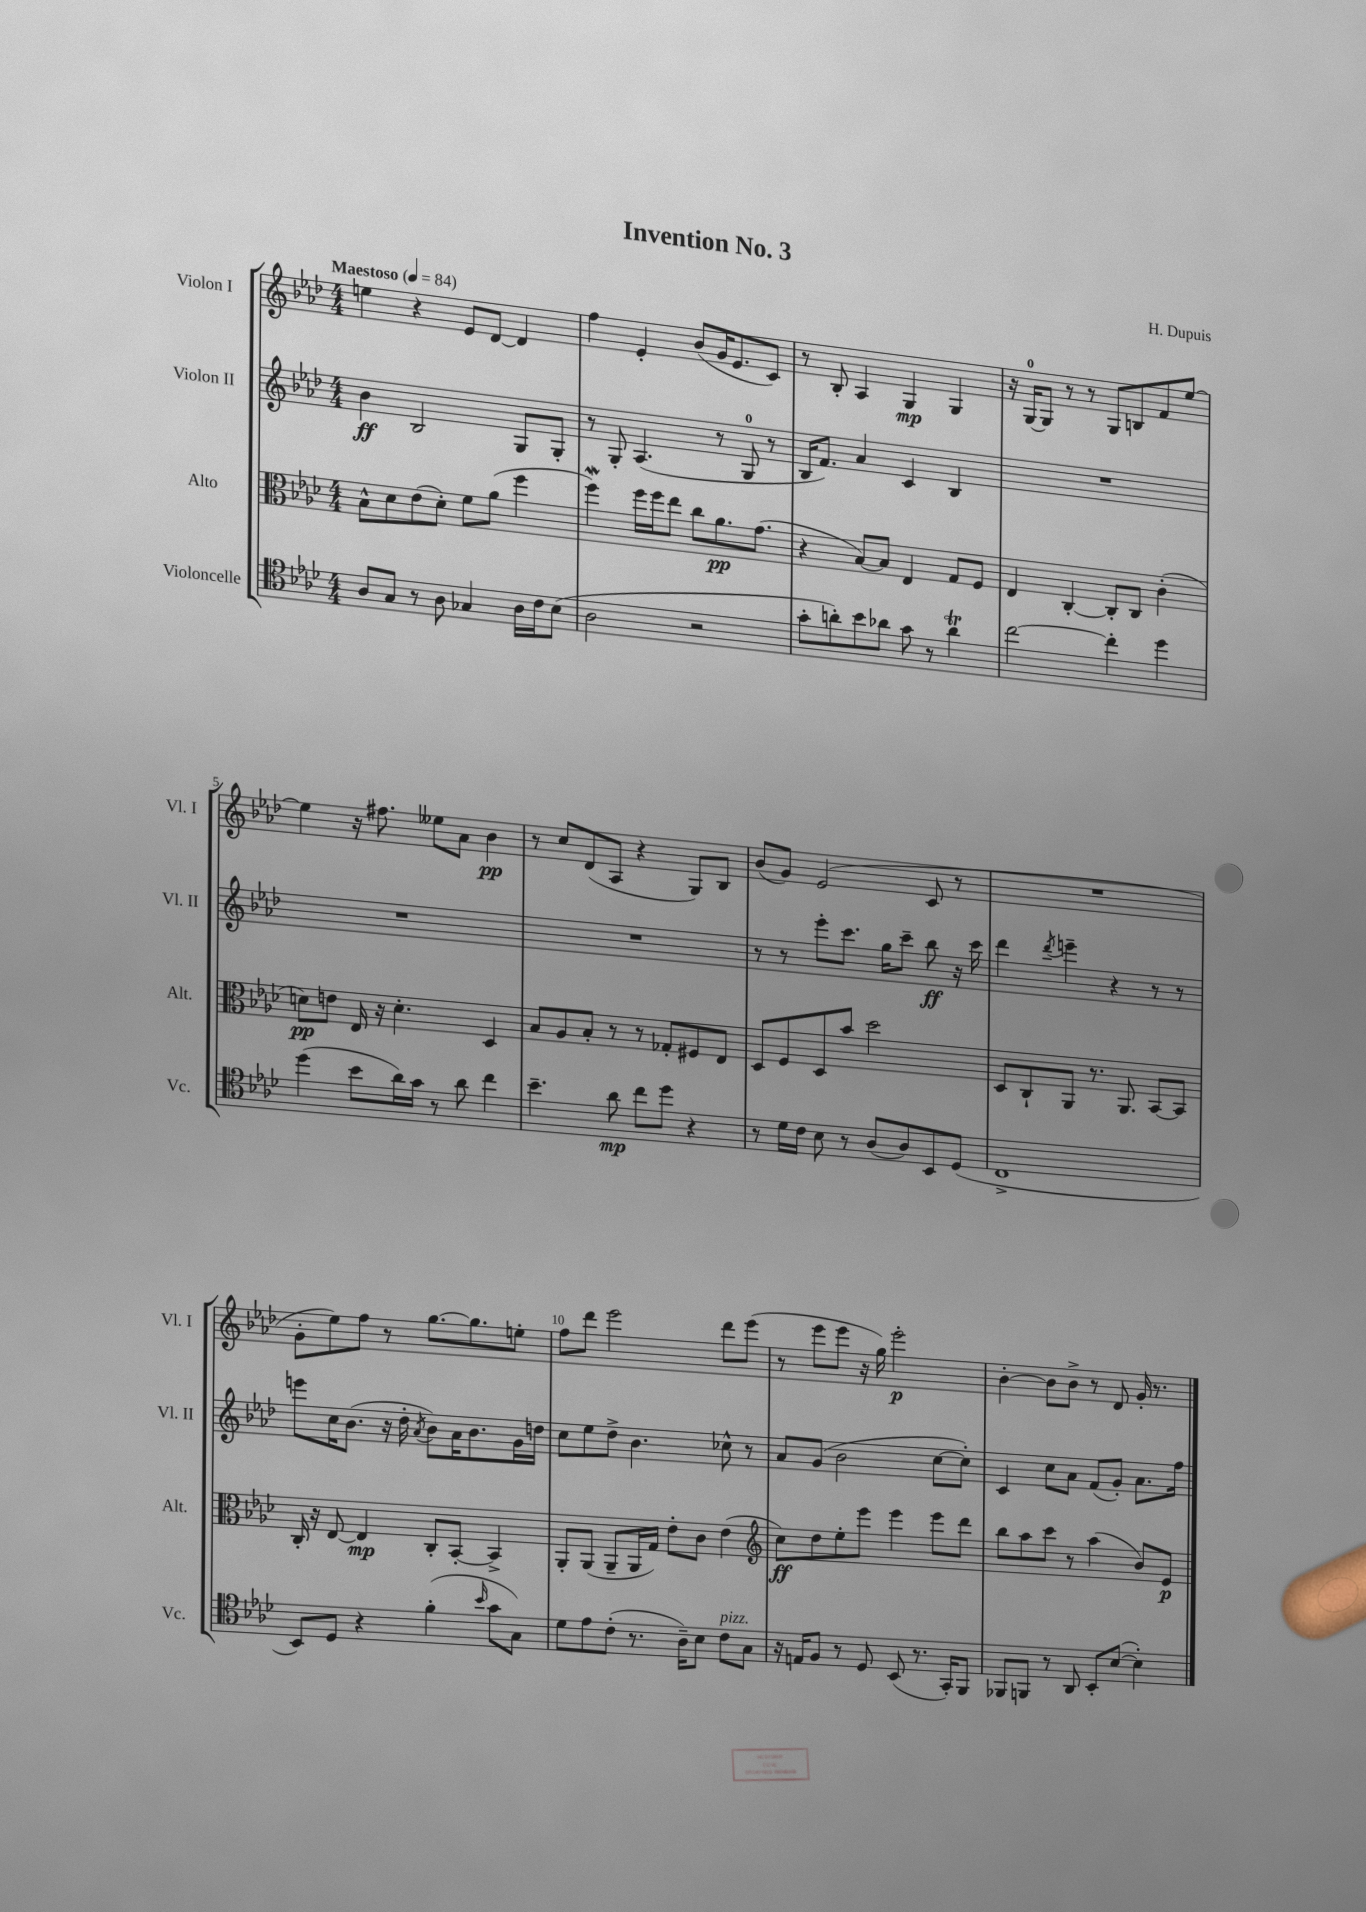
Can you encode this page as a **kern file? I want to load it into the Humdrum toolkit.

**kern	**kern	**kern	**kern
*staff4	*staff3	*staff2	*staff1
*clefC4	*clefC3	*clefG2	*clefG2
*k[b-e-a-d-]	*k[b-e-a-d-]	*k[b-e-a-d-]	*k[b-e-a-d-]
*M4/4	*M4/4	*M4/4	*M4/4
*MM84	*MM84	*MM84	*MM84
8A-	8B-^^	4b-	4ee
8G	8d-	.	.
8r	(8e-	2B-	4r
8A-	8d-')	.	.
4G-	8f	.	8e-
.	(8a-	.	[8d-
16A-	4ff	8G	4d-]
16c	.	.	.
(8B-	.	8G'	.
=	=	=	=
2A-	4ff)	8r	4ff
.	.	8G'	.
.	16ff	(4.A-	4e-'
.	16ff	.	.
.	8ee-	.	.
2r	8cc	.	(8b-
.	8.a-	8r	16g
.	.	.	8.e-
.	.	8G	.
.	(8.g	.	.
.	.	8r	8c)
=	=	=	=
8g'	4r	16B-	8r
.	.	8.f)	.
8a')	.	.	8B-'
8b-	[8B-)	4a-	4A-
8a-	8B-]	.	.
8g	4E-	4c	4G
8r	.	.	.
4a-	8G	4B-	4G
.	8F	.	.
=	=	=	=
[2cc	4E-	1r	16r
.	.	.	[16G
.	.	.	8G]
.	[4C'	.	8r
.	.	.	8r
4cc']	8C']	.	8G
.	8C	.	8B
4dd-	(4c'	.	8f
.	.	.	[8ee-
=	=	=	=
(4dd-	8d)	1r	4ee-]
.	8e	.	.
8b-	16E-	.	16r
.	16r	.	8.ff#
16a-)	4.d'	.	.
16g	.	.	.
8r	.	.	8ee--
8a-	.	.	8a-
4cc	4D-	.	4b-
=	=	=	=
4.b-~	8B-	1r	8r
.	8A-	.	8cc
.	8B-'	.	(8d-
8a-	8r	.	8A-
8cc	8r	.	4r
8dd-	8G-'	.	.
4r	8F#	.	8G)
.	8E-	.	8B-
=	=	=	=
8r	8D-	8r	(8b-
16d-	8F	8r	8g)
16c	.	.	.
8B-	8D-	8eee-'	(2e-
8r	8b-	8.ccc	.
(8A-	2dd-	.	.
.	.	16gg	.
8A-)	.	8ccc~	.
8BB-	.	8bb-	8c
(8D-	.	16r	8r
.	.	16ccc	.
=	=	=	=
1C^	8D-	4ddd-	1r
.	8C`	.	.
.	.	8qddd-	.
.	8AA-	4eee~	.
.	8.r	.	.
.	.	4r	.
.	8.AA-	.	.
.	[8BB-	8r	.
.	8BB-]	8r	.
=	=	=	=
8BB-)	16C'	8eee	8g'
.	16r	.	.
8D-	[8E-	16cc	8ee-)
.	.	(8.b-	.
4r	4E-]	.	8ff
.	.	16r	8r
.	.	16dd-'	.
.	.	8qa-	.
(4f'	8C'	8b-)	[8.gg
.	[8BB-'	16a-	.
.	.	8.b-	8.gg]
16qqb-	.	.	.
8g	4BB-^]	.	.
8G)	.	16g	8ee'
.	.	16dd	.
=	=	=	=
8d-	8AA-'	8cc	8ff
8e-	(8AA-	8ee-	8ddd-
(8c'	8AA-~	8dd-^	2eee-
8.r	16AA-	4.b-	.
.	16G)	.	.
.	8e-'	.	.
16A-~)	.	.	.
8B-	8c	.	.
8c	(4e-	8cc-^^	8ddd-
8G	.	8r	(8eee-
=	=	=	=
*	*clefG2	*	*
16r	8cc)	8a-	8r
16E	.	.	.
8F	8dd-	(8g	8eee-
8r	8ee-'	2b-	8eee-
8D-	8eee-	.	16r
.	.	.	16gg)
(8BB-	4eee-	.	2eee-'
8.r	.	.	.
.	8eee-	[8cc	.
16GG')	.	.	.
8FF	8ddd-	8cc'])	.
=	=	=	=
8FF-	8bb-	4c	[4b-'
8FF	8aa-	.	.
8r	8ccc	8cc	8b-]
8AA-	8r	8a-	8b-^
8BB-'	(4aa-	(8f	8r
([8B-	.	8g')	8d-
4B-'])	8b-)	8.a-	16g'
.	.	.	8.r
.	8e-	.	.
.	.	16ff	.
==	==	==	==
*-	*-	*-	*-
